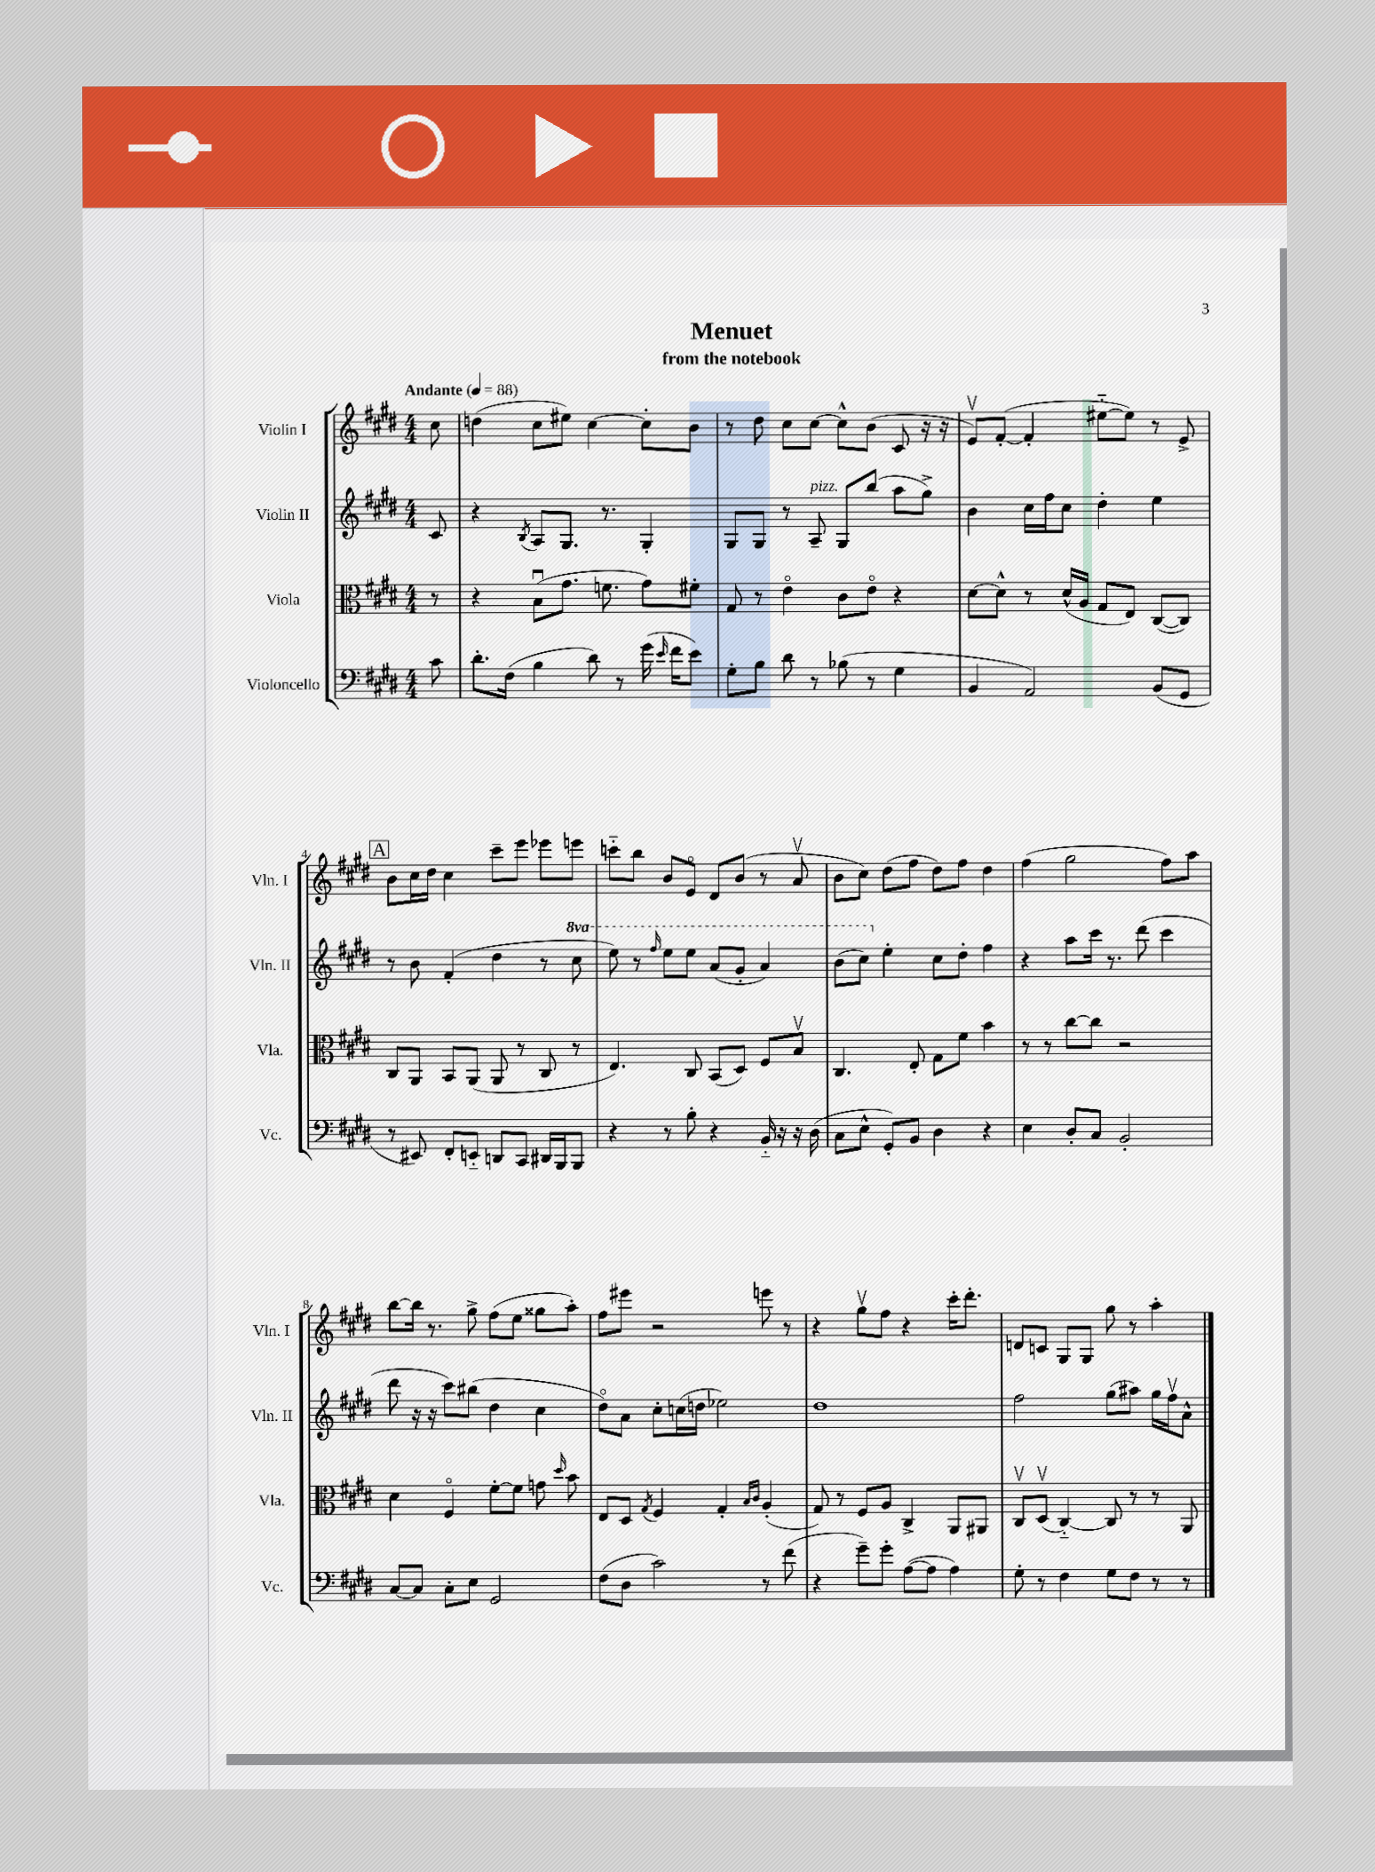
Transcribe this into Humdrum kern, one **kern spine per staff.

**kern	**kern	**kern	**kern
*staff4	*staff3	*staff2	*staff1
*clefF4	*clefC3	*clefG2	*clefG2
*k[f#c#g#d#]	*k[f#c#g#d#]	*k[f#c#g#d#]	*k[f#c#g#d#]
*M4/4	*M4/4	*M4/4	*M4/4
*MM88	*MM88	*MM88	*MM88
8c#\	8r	8c#/	8cc#\
=	=	=	=
8.d#'\L	4r	4r	(4dd\
(16F#\Jk	.	.	.
.	.	8qB/	.
4B\	(8Bu\L	8A/L	8cc#\L
.	8.g#\J	8.G#/J	8ee#\J)
8d#\)	.	.	[4cc#\
.	8.f\	8.r	.
8r	.	.	.
(16g#\	8g#\L)	4G#'/	8cc#'\]L
16qqe/	.	.	.
16f#\LK	.	.	.
8e\J)	8f#'\J	.	8b\J
=	=	=	=
8G#'\L	8G#/	8G#/L	8r
8B\J	8r	8G#/J	8dd#\
8d#\	4eo\	8r	8cc#\L
8r	.	8A~/	[8cc#\J
(8B-\	8c#\L	8G#/L	8cc#^^\]L
8r	8eo\J	(8bb/J	(8b\J
4G#\	4r	8aa\L	8c#/
.	.	8gg#^\J)	16r
.	.	.	16r
=	=	=	=
4BB/	[8d#\L	4b\	8ev/L)
.	8d#^^\]J	.	([8f#'/J
2AA/)	8r	16cc#\LL	4f#'/]
.	.	16ff#\J	.
.	(16d#^^/LL	8cc#\J	.
.	16A/JJ	.	.
.	8G#/L	4dd#'\	[8ee#'~\L
.	8E/J)	.	8ee#\]J)
(8BB/L	([8C#/L	4ee\	8r
8GG#/J	8C#/]J)	.	8e^/
=	=	=	=
8r	8C#/L	8r	8b\L
8EE#/)	8AA/J	8b\	16cc#\L
.	.	.	16dd#\JJ
8FF#'/L	8BB/L	(4f#'/	4cc#\
8EE'~/J	(8AA/J	.	.
8DD/L	8AA/	4dd#\	8ccc#~\L
8CC#/J	8r	.	8eee\J
16DD#/LL	8C#/	8r	8eee-\L
16BBB/J	.	.	.
8BBB/J	8r	8ccc#\	8eee\J
=	=	=	=
4r	4.E/)	8eee\)	8ccc'~\L
.	.	8r	8bb\J
.	.	16qqfff#/	.
8r	.	8eee\L	8b/L
8B'\	8C#/	8eee\J	8eo/J
4r	(8BB/L	(8aa/L	8d#/L
.	8D#/J)	8gg#'/J	(8b/J
16BB'~/	8F#/L	4aa/)	8r
16r	.	.	.
16r	8Bv/J	.	8av/
(16D#\	.	.	.
=	=	=	=
8C#\L	4.C#/	(8bb\L	8b\L
8E^^\J	.	8ccc#\J)	8cc#\J)
8GG#'/L)	.	4ee'\	(8dd#\L
8BB/J	8E'/	.	8ff#\J
4D#\	8G#\L	8cc#\L	8dd#\L)
.	8f#\J	8dd#'\J	8ff#\J
4r	4b\	4ff#\	4dd#\
=	=	=	=
4E\	8r	4r	(4ff#\
.	8r	.	.
8D#'/L	[8cc#\L	8aa\L	2gg#\
8C#/J	8cc#\]J	16ccc#\Jk	.
.	.	8.r	.
2BB'/	2r	.	.
.	.	(8ddd#\	.
.	.	4ccc#\	8ff#\L)
.	.	.	8aa\J
=	=	=	=
[8C#/L	4d#\	8ddd#\	[8bb\L
8C#/]J	.	16r	16bb\]Jk
.	.	16r	8.r
8C#'\L	4F#o/	8ccc#\L)	.
8E\J	.	(8bb#\J	8gg#^\
2GG#/	[8f#'\L	4dd#\	(8ff#\L
.	8f#\]J	.	8ee\J
.	8g\	4cc#\	8gg##\L
.	16qqdd#/	.	.
.	8b\	.	8aa'\J)
=	=	=	=
(8F#\L	8E/L	8dd#o\L)	8ff#\L
8D#\J	8D#/J	8a\J	8eee#\J
.	8qG#/	.	.
2c#\)	4F#/	8cc#'\L	2r
.	.	(16cc\L	.
.	.	16dd\JJ	.
.	4G#'/	2ee-\)	.
.	16qqB/LL	.	.
.	16qqc#/JJ	.	.
8r	(4A'/	.	8eee\
(8f#\	.	.	8r
=	=	=	=
4r	8G#/)	1dd#	4r
.	8r	.	.
8g#~\L)	8F#/L	.	8gg#v\L
8g#'\J	8A/J	.	8ff#\J
([8A\L	4C#^/	.	4r
8A\]J	.	.	.
4A\)	8AA/L	.	16ccc#'\LK
.	.	.	8.ddd#'\J
.	8AA#/J	.	.
=	=	=	=
8G#'\	8C#v/L	2ff#\	8d/L
8r	(8D#v/J	.	8c/J
4F#\	[4C#'~/)	.	8G#/L
.	.	.	8G#/J
8G#\L	8C#/]	(8gg#\L	8gg#\
8F#\J	8r	8aa#\J)	8r
8r	8r	16gg#\LL	4aa'\
.	.	16ff#v\J	.
8r	8AA/	8a^^\J	.
==	==	==	==
*-	*-	*-	*-
